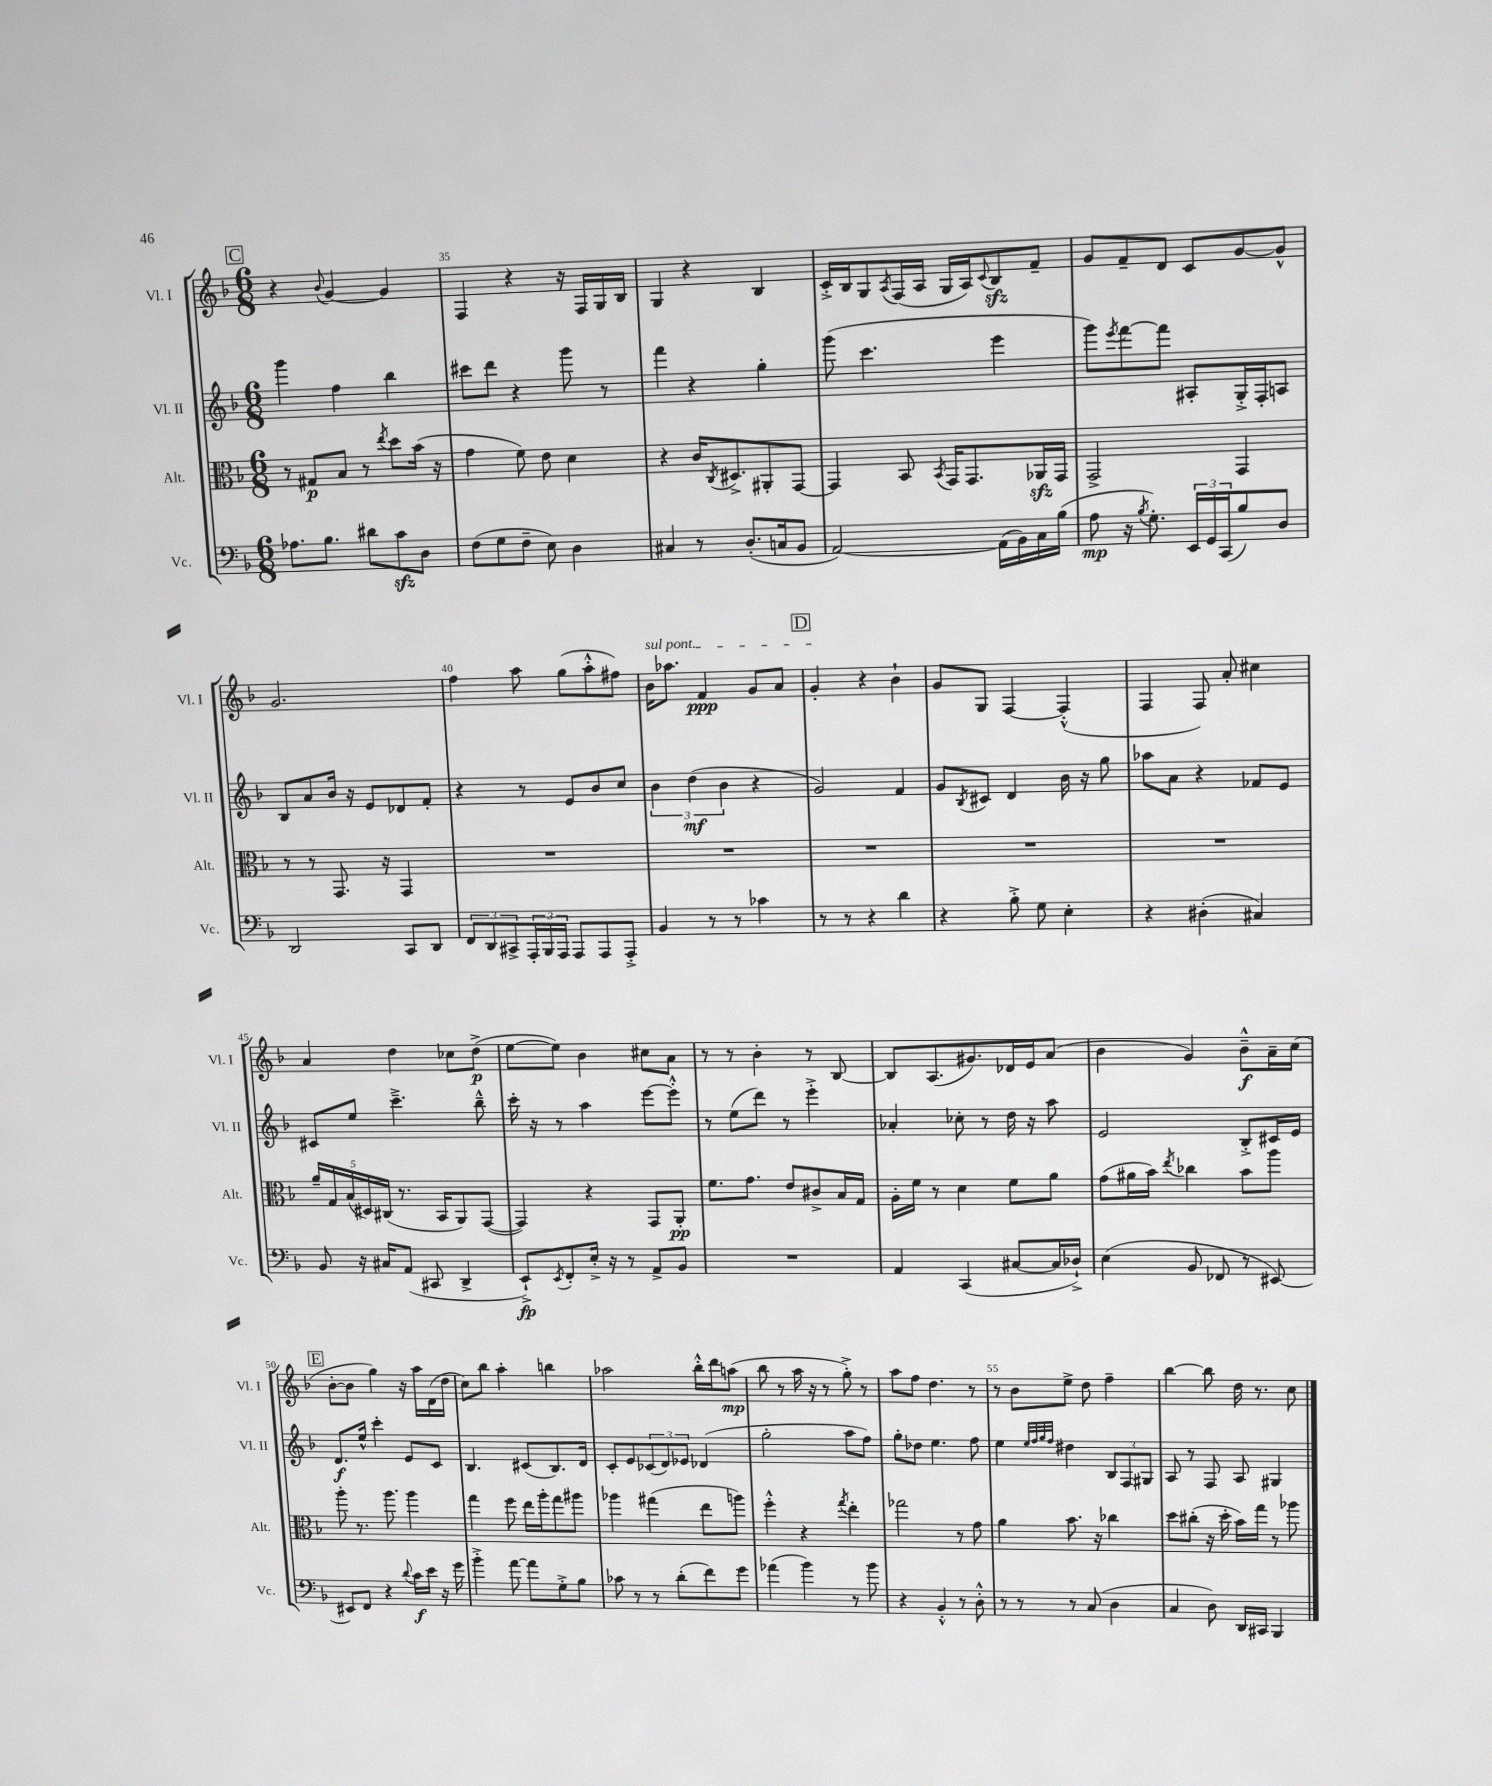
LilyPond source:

<<
\new StaffGroup <<
\new Staff = "s0" \with { instrumentName = "Vl. I" shortInstrumentName = "Vl. I" } {
    \clef treble \key f \major \numericTimeSignature \time 6/8
    \mark \markup { \box "C" } r4 \appoggiatura { bes'8 } g'4~ g'4 |
    f4 r4 r16 f16 g16 bes16 |
    g4 r4 bes4 |
    c'16-.-> bes16 g8 \acciaccatura { a8 } f16( a16 g16 a16) \appoggiatura { c'8 } bes8\sfz f'8-- |
    g'8 f'8-- d'8 c'8 g'8~ g'8-^ |
    g'2. |
    f''4 a''8 g''8( a''8-.-^ fis''8) |
    \once \override TextSpanner.bound-details.left.text = \markup { \italic "sul pont." } bes'16\startTextSpan aes''8. f'4\ppp g'8 a'8 |
    \mark \markup { \box "D" } g'4-.\stopTextSpan r4 bes'4-! |
    g'8 g8 f4~ f4-.-^( |
    f4 f8) a'8-. cis''4 |
    a'4 d''4 ces''8 d''8->\p( |
    e''8~ e''8) bes'4 cis''8 a'8 |
    r8 r8 bes'4-. r8 bes8~ |
    bes8 a8.( gis'8.) des'16 e'16 a'8( |
    bes'4 g'4) bes'8---^\f a'16-- c''16( |
    \mark \markup { \box "E" } bes'8~-. bes'8 g''4) r16 a''16 d'16( d''16 |
    c''8) bes''8 a''4-. b''4 |
    aes''2 bes''16-.-^ d'''16 a''8\mp( |
    bes''8 r8 a''16 r16 r8 g''8-.->) r8 |
    a''8 f''8 d''4. r8 |
    r8 bes'8 e''8-> d''8 f''4-- |
    bes''4~ bes''8 d''16 r8. c''8 \bar "|." |
}
\new Staff = "s1" \with { instrumentName = "Vl. II" shortInstrumentName = "Vl. II" } {
    \clef treble \key f \major \numericTimeSignature \time 6/8
    \mark \markup { \box "C" } g'''4 f''4 bes''4 |
    cis'''8 d'''8 r4 g'''8 r8 |
    f'''4 r4 g''4-. |
    g'''8( c'''4. e'''4 |
    g'''8) \acciaccatura { e'''8 } f'''8~ f'''8 ais8-. g16-.-> f16-. a8 |
    bes8 a'8 bes'16 r16 e'8 des'8 f'8-. |
    r4 r8 e'8 bes'8 c''8 |
    \tuplet 3/2 { bes'4 d''4\mf( bes'4 } r4 |
    \mark \markup { \box "D" } g'2) f'4 |
    g'8 \acciaccatura { bes8 } cis'8 d'4 bes'16 r16 g''8 |
    aes''8 a'8 r4 fes'8 e'8 |
    cis'8 e''8 c'''4.---> bes''8---^ |
    c'''16-. r16 r8 a''4 e'''8~ e'''8-.-^ |
    r8 e''8( d'''8) r8 e'''4-.-> |
    aes'4-. ces''8-. r8 d''16 r16 a''8 |
    e'2 bes8-.-> cis'16 e'16 |
    \mark \markup { \box "E" } d'8.\f e''16-^ c'''4-. e'8 c'8 |
    bes4. cis'8( bes8.) d'16 |
    c'8-. e'8 \tuplet 3/2 { ces'8( d'8) ees'8 } des'4( |
    g''2-. a''8 f''8) |
    g''8-. des''8 e''4. f''8 |
    e''4 \grace { e''32 f''32 g''32 f''32 } dis''4 \tuplet 3/2 { bes8 f8 gis8 } |
    a8 r8 f8 a8 gis4 \bar "|." |
}
\new Staff = "s2" \with { instrumentName = "Alt." shortInstrumentName = "Alt." } {
    \clef alto \key f \major \numericTimeSignature \time 6/8
    \mark \markup { \box "C" } r8 gis8\p bes8 r8 \acciaccatura { e''8 } d''8 bes'16( r16 |
    g'4 f'8) e'8 d'4 |
    r4 c'16 \acciaccatura { c8 } dis8.-> ais,8-. g,8~ |
    g,4 bes,8 \acciaccatura { bes,8 } g,16 g,8. aes,16\sfz g,16 |
    g,2-> g,4 |
    r8 r8 g,8. r16 g,4 |
    R2. |
    R2. |
    \mark \markup { \box "D" } R2. |
    R2. |
    R2. |
    \tuplet 5/4 { a'16-- g16 bes16( dis16) cis16( } r8. bes,16 a,8) g,8~( |
    g,4) r4 g,8 a,8-.\pp |
    f'8. g'8. e'8 cis'8-> bes16 g16 |
    a16-. f'16 r8 d'4 f'8 a'8 |
    g'8( ais'16 bes'16) \acciaccatura { e''8 } ces''4 bes'8 a''8 |
    \mark \markup { \box "E" } a''8-. r8. a''8. a''4 |
    g''4 f''8 e''16 a''16-. g''8 ais''8 |
    aes''4 gis''4( e''8 a''8) |
    f''4-.-^ r4 \acciaccatura { g''8 } e''4-. |
    ges''2 r8 g'8 |
    a'4 bes'8. r16 ces''4 |
    d''8 cis''8-.( r16 d''16-. bes'16) g''16 r8 aes''8 \bar "|." |
}
\new Staff = "s3" \with { instrumentName = "Vc." shortInstrumentName = "Vc." } {
    \clef bass \key f \major \numericTimeSignature \time 6/8
    \mark \markup { \box "C" } aes8. bes8. dis'8 c'8\sfz d8 |
    f8( g8 f8-- e8) d4 |
    cis4 r8 d8.-.( c16 bes,8 |
    a,2~) a,16( bes,16) c16 bes16( |
    a8\mp r16 \acciaccatura { bes8 } g8.-.) \tuplet 3/2 { e,16 g,16 c,16( } bes8) d8 |
    d,2 c,8 d,8 |
    \tuplet 3/2 { f,8 d,8 cis,8-> } \tuplet 3/2 { a,,16-. bes,,16 a,,16 } a,,8 a,,8 a,,8-.-> |
    bes,4 r8 r8 ces'4 |
    \mark \markup { \box "D" } r8 r8 r4 d'4 |
    r4 bes8-.-> g8 e4-. |
    r4 dis4-.( cis4) |
    bes,8 r16 cis16 a,8( cis,8 d,4-> |
    e,8-!->\fp) \acciaccatura { e,8 } f,8-. e16-.-> r16 r8 a,8-> bes,8 |
    R2. |
    a,4 c,4( cis8~ cis16 des16-!->) |
    e4( bes,8 fes,8 r8 eis,8~) |
    \mark \markup { \box "E" } eis,8 f,8 r4 \appoggiatura { d'8 } c'16\f e'16 r16 g'16 |
    bes'4-.-> a'8~ a'8 g8-.-> bes8 |
    ces'8 r8 r8 d'8-.( f'8) g'8 |
    aes'4( bes'4) r8 bes'8 |
    r4 bes,4-.-^ r8 d8-.-^ |
    r8 r8 r8 c8( d4 |
    c4 d8) d,16 cis,16 bes,,4 \bar "|." |
}
>>
>>
\layout { \context { \Score currentBarNumber = #34 \override BarNumber.break-visibility = ##(#f #t #t) barNumberVisibility = #(every-nth-bar-number-visible 5) } }
